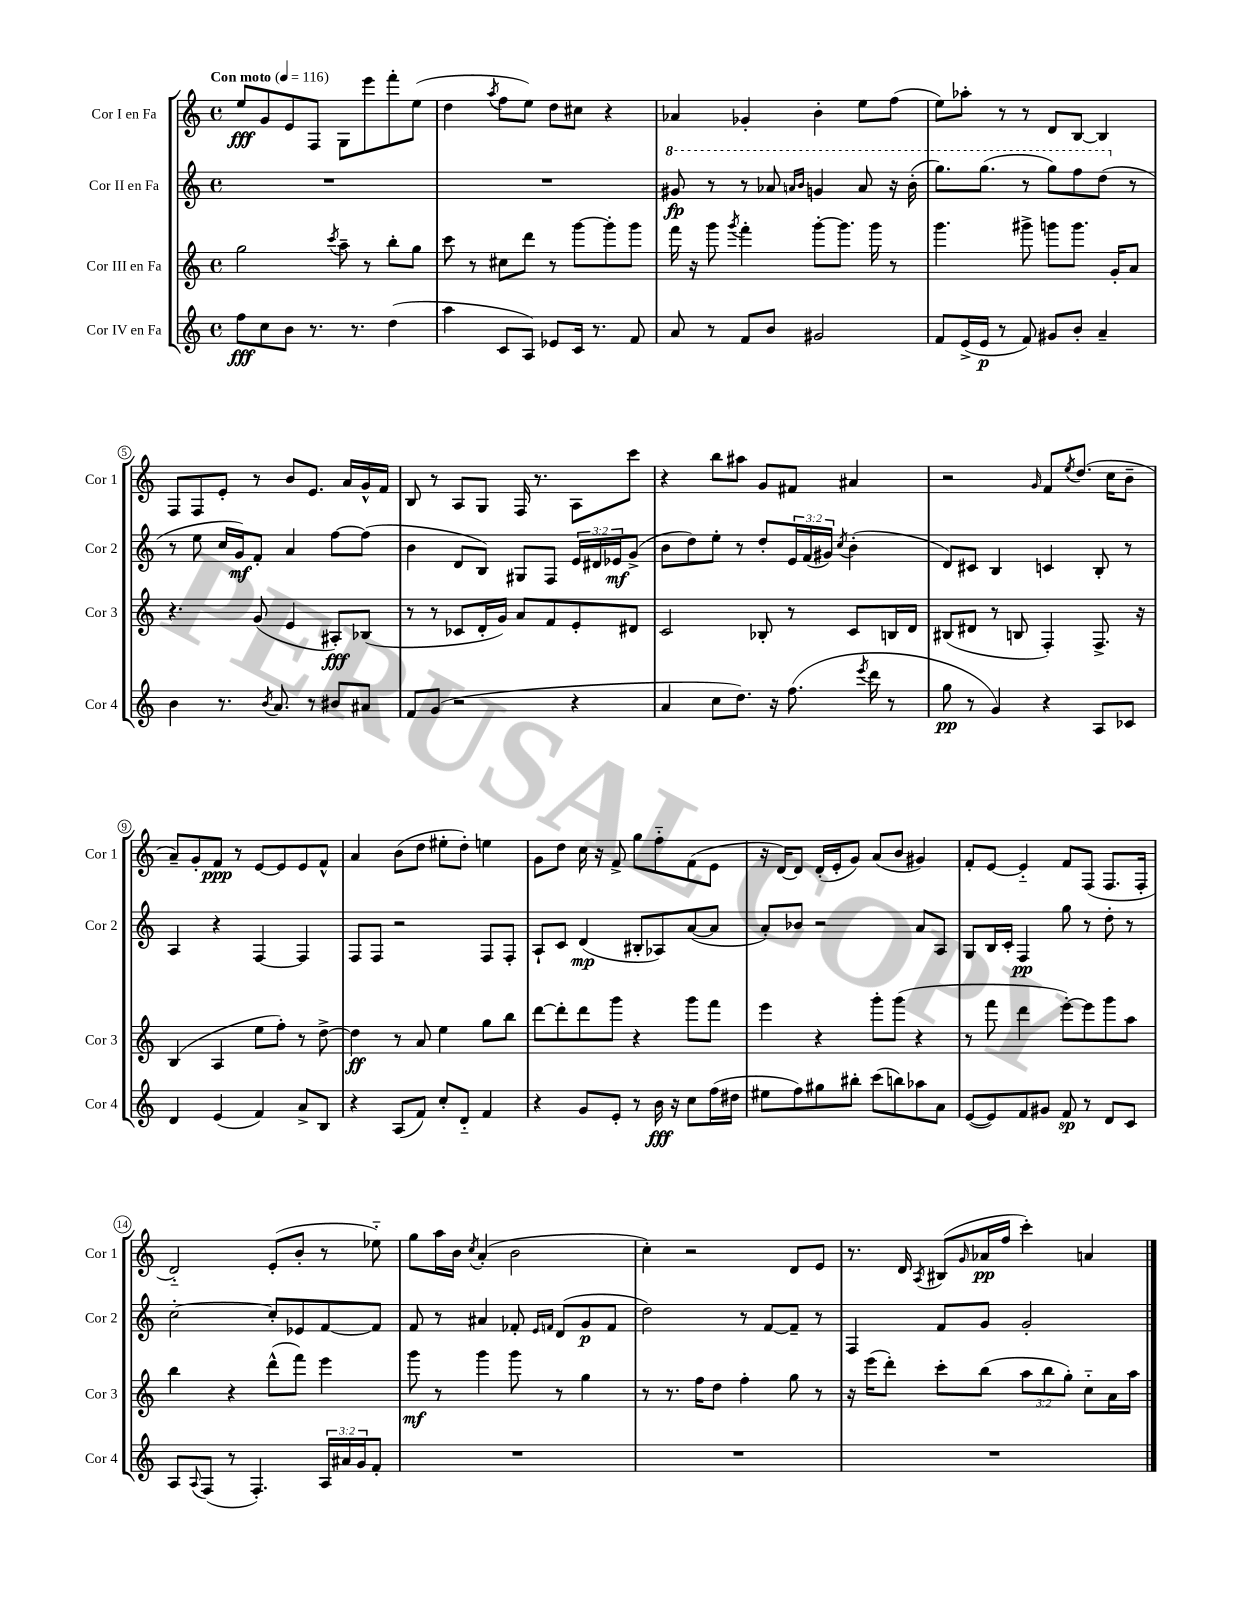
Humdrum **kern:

**kern	**kern	**kern	**kern
*staff4	*staff3	*staff2	*staff1
*clefG2	*clefG2	*clefG2	*clefG2
*k[]	*k[]	*k[]	*k[]
*M4/4	*M4/4	*M4/4	*M4/4
*met(c)	*met(c)	*met(c)	*met(c)
*MM116	*MM116	*MM116	*MM116
8ff	2gg	1r	8ee
8cc	.	.	8g
8b	.	.	8e
8.r	.	.	8F
.	8qccc	.	.
.	8aa~	.	8G
8.r	.	.	.
.	8r	.	8eee
(4dd	8bb'	.	8fff'
.	8gg	.	(8ee
=	=	=	=
4aa	8ccc	1r	4dd
.	8r	.	.
.	.	.	8qaa
8c	8cc#	.	8ff
8A)	8ddd	.	8ee)
8e-	8r	.	8dd
16c	[8ggg	.	8cc#
8.r	.	.	.
.	8ggg']	.	4r
8f	8ggg	.	.
=	=	=	=
8a	16fff	8gg#	4a-
.	16r	.	.
8r	8ggg	8r	.
.	8qggg	.	.
8f	4fff'	8r	4g-'
8b	.	8aa-	.
.	.	16qqaa	.
.	.	16qqbb	.
2g#	[8ggg'	4gg	4b'
.	8.ggg]	.	.
.	.	8aa	8ee
.	16ggg	.	.
.	8r	16r	(8ff
.	.	(16bb'	.
=	=	=	=
8f	4.ggg	8.ggg)	8ee)
(16e^	.	.	8aa-'
16e	.	(8.ggg	.
8r	.	.	8r
8f)	8ggg#^	8r	8r
8g#	8ggg	8ggg)	8d
8b'	8.ggg	8fff	[8B
4a~	.	(8ddd	4B]
.	16g'	.	.
.	8a	8r	.
=	=	=	=
4b	4.r	8r	8F
.	.	8ee	8F
8.r	.	16cc	8e'
.	.	16g)	.
.	(8g	8f'	8r
8qb	.	.	.
8.a	.	.	.
.	4e	4a	8b
8r	.	.	8.e
8b#	8A#')	[8ff	.
.	.	.	16a
8a#	(8B-	(8ff]	16g^^
.	.	.	16f
=	=	=	=
8f	8r	4b	8B
(8g	8r	.	8r
2r	8c-	8d	8A
.	16d'	8B)	8G
.	16g)	.	.
.	8a	8G#	16F
.	.	.	8.r
.	8f	8F	.
4r	8e'	24e	8A
.	.	24d#	.
.	.	24e-	.
.	8d#	(8g^	8ccc
=	=	=	=
4a	2c	8b	4r
.	.	8dd)	.
8cc	.	8ee'	8bb
8.dd)	.	8r	8aa#
.	8B-'	8dd'	8g
16r	.	.	.
(8.ff	8r	24e	8f#
.	.	(24f	.
.	.	24g#)	.
.	.	8qcc	.
.	8c	(4b'	4a#
8qeee	.	.	.
16ddd	.	.	.
8r	16B	.	.
.	16d	.	.
=	=	=	=
8gg	(8B#	8d)	2r
8r	8d#	8c#	.
4g)	8r	4B	.
.	8B	.	.
.	.	.	16qqg
4r	4F')	4c	8f
.	.	.	8qee
.	.	.	(8.dd
8A	8.F^	8B'	.
.	.	.	16cc
8c-	.	8r	8b~
.	16r	.	.
=	=	=	=
4d	(4B	4A	8a~)
.	.	.	8g'
(4e	4A	4r	8f
.	.	.	8r
4f)	8ee	[4F	[8e
.	8ff')	.	8e]
8a^	8r	4F]	8e
8B	[8dd^	.	8f^^
=	=	=	=
4r	4dd]	8F	4a
.	.	8F	.
(8A	8r	2r	(8b
8f)	8a	.	8dd
8cc'	4ee	.	8ee#'
8d'~	.	.	8dd')
4f	8gg	8F	4ee
.	8bb	8F'	.
=	=	=	=
4r	[8ddd	8A`	8g
.	8ddd']	8c	8dd
8g	8ddd	(4d	16cc
.	.	.	16r
8e'	8ggg	.	8f^
8r	4r	8B#'	8gg
16b	.	8A-)	8ff'~
16r	.	.	.
8cc	8ggg	([8a	(8f
(16ff	8fff	8a]	8e
16dd#	.	.	.
=	=	=	=
8ee#	4eee	8a')	16r
.	.	.	[16d)
8ff)	.	8b-	8d]
8gg#	4r	2r	(16d'
.	.	.	16e'
8bb#'	.	.	8g)
(8ccc	8ggg'	.	(8a
8bb)	(8ggg	.	8b
8aa-	4r	8a	4g#)
8a	.	8A	.
=	=	=	=
([8e	8r	8G	8f'
8e])	8fff	16B	[8e
.	.	16c'	.
8f	4ddd	4F	4e'~]
8g#	.	.	.
8f	[8eee')	8gg	8f
8r	8eee]	8r	(8F
8d	8ggg	8dd'	8.F
8c	8aa	8r	.
.	.	.	16F'
=	=	=	=
8A	4bb	[2cc'	2d'~)
8qqA	.	.	.
(8F	.	.	.
8r	4r	.	.
4.F')	.	.	.
.	(8ddd^^	8cc']	(8e'
.	8fff)	8e-	8b'
24A	4eee	[8f	8r
24a#	.	.	.
24g	.	.	.
8f'	.	8f]	8ee-'~)
=	=	=	=
1r	8ggg	8f	8gg
.	8r	8r	16aa
.	.	.	16b
.	.	.	8qcc
.	4ggg	4a#	(4a'
.	8ggg	8f-'	2b
.	.	16qqe	.
.	.	16qqf	.
.	8r	(8d	.
.	4gg	8g	.
.	.	8f	.
=	=	=	=
1r	8r	2dd)	4cc')
.	8.r	.	.
.	.	.	2r
.	16ff	.	.
.	8dd	.	.
.	4ff'	8r	.
.	.	[8f	.
.	8gg	8f~]	8d
.	8r	8r	8e
=	=	=	=
1r	16r	4F	8.r
.	(16eee	.	.
.	8ddd')	.	.
.	.	.	16d
.	.	.	8qA
.	8ccc'	8f	(8B#
.	.	.	16qqg
.	(8bb	8g	16a-
.	.	.	16ff
.	12aa	2g'	4ccc')
.	12bb	.	.
.	12gg')	.	.
.	8cc'~	.	4a
.	16a	.	.
.	16aa	.	.
==	==	==	==
*-	*-	*-	*-
